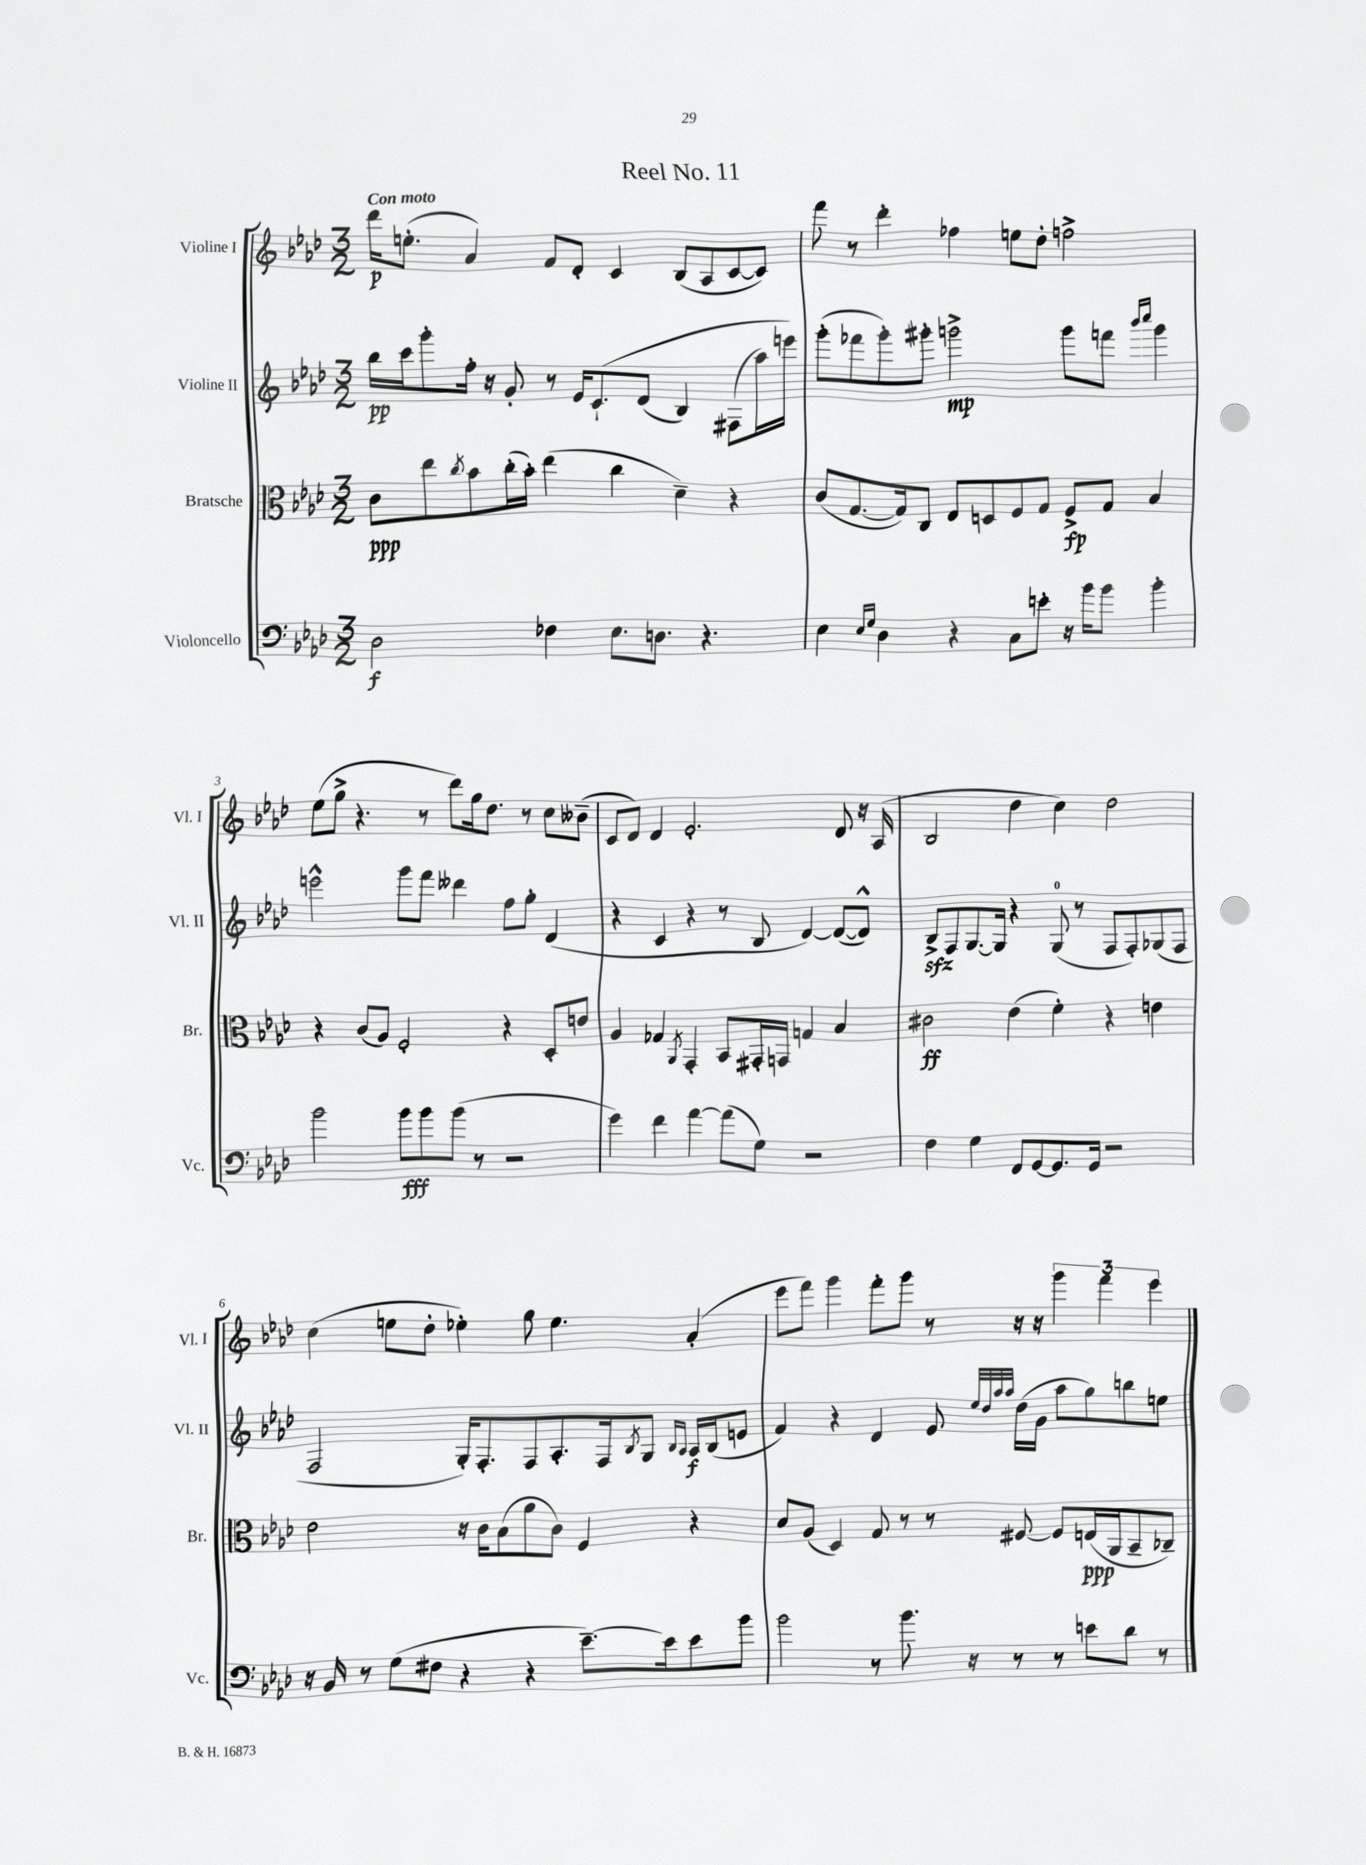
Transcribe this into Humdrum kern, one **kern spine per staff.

**kern	**kern	**kern	**kern
*staff4	*staff3	*staff2	*staff1
*clefF4	*clefC3	*clefG2	*clefG2
*k[b-e-a-d-]	*k[b-e-a-d-]	*k[b-e-a-d-]	*k[b-e-a-d-]
*M3/2	*M3/2	*M3/2	*M3/2
2D-\	8c\L	16bb-\LL	16ddd-\LK
.	.	16ccc\J	(8.ee'\J
.	8ee-\	8ggg'\	.
.	8qcc/	.	.
.	8b-\	16ff'\Jk	4a-/)
.	.	16r	.
.	(16cc'\L	8g'/	.
.	16b-'\JJ)	.	.
4F-\	(4ee-\	8r	8f/L
.	.	16e-/LK	8d-'/J
.	.	&(8.c`/	.
8.E-\L	4cc\	.	4c/
.	.	(8d-/J	.
8.D\J	.	.	.
.	4d-~\)	4B-/)	(8B-/L
4.r	.	.	8A-/
.	4r	(8F#\L	[8c/
.	.	16aa-\L)	8c/]J)
.	.	16eee\JJ&)	.
=	=	=	=
4E-\	(8c/L	(8ggg'\L	8fff\
.	[8.G/	8fff-\	8r
16qqE-/LL	.	.	.
16qqG/JJ	.	.	.
4D-\	.	8ggg'\)	4ddd-'\
.	16G/]k)	.	.
.	8C/J	8ggg#'\J	.
4r	8E-/L	2ggg^\	4ff-\
.	8D/	.	.
8C\L	8F/	.	8ee\L
8e'\J	8G/J	.	8dd-'\J
16r	8F^/L	8ggg\L	2ff^\
16b-\LK	.	.	.
8b-\J	8G/J	8fff\J	.
.	.	16qqbbb-/LL	.
.	.	16qqcccc/JJ	.
4b-'\	4B-/	4ggg\	.
=	=	=	=
2b-\	4r	2eee^^\	(8ee-\L
.	.	.	8gg^\J
.	(8c/L	.	4.r
.	8A-/J)	.	.
8b-\L	2F'/	8ggg\L	.
8b-\	.	8fff\J	8r
(8b-\J	.	4ddd--\	8ddd-\L)
8r	.	.	16gg\k
.	.	.	8.dd-\J
2r	4r	8ff\L	.
.	.	8gg'\J	8r
.	8D-'/L	(4d-/	8cc\L
.	8e/J	.	(8b--~\J
=	=	=	=
4g\)	4A-/	4r	8c/L
.	.	.	8d-/J)
4f\	4G-/	4c/	4d-/
.	8qAA-/	.	.
[4a-\	4GG'/	4r	2.e-'/
(8a-\]L	8BB-/L	8r	.
8G\J)	16GG#'/L	8B-/	.
.	16GG/JJ	.	.
2r	4G/	[4d-/)	.
.	4B-/	(8d-/_L	8d-/
.	.	8d-^^/]J)	16r
.	.	.	(16A-/
=	=	=	=
4F\	2c#\	8B-^/L	2B-/
.	.	8F/	.
4G\	.	[8.G/	.
.	.	16G/]Jk	.
8FF/L	(4e-\	4r	4dd-\
[8GG/	.	.	.
8.GG/]	4f'\)	(8G/	4cc\)
.	.	8r	.
16GG/Jk	.	.	.
2r	4r	8F/L	2dd-\
.	.	8F'/)	.
.	4e\	(8G-/	.
.	.	8F/J	.
=	=	=	=
16r	2e-\	2F/	(4cc\
16BB-/	.	.	.
8r	.	.	.
(8G\L	.	.	8ee\L
8F#\J	.	.	8dd-'\J
4r	16r	16G'/LK)	4ee-'\)
.	16c\LK	8.F'/	.
.	(8B-\	.	.
4r	8a-\	8F/	8gg\
.	8c\J)	8.A-'/	4.ee-\
[8.e-~\L)	4F/	.	.
.	.	16F/k	.
.	.	8qB-/	.
.	.	8G/J	.
16e-\]k	.	.	.
.	.	16qqB-/LL	.
.	.	16qqA-/JJ	.
8e-\	4r	16A-/LL	(4a-'/
.	.	(16B-/J	.
8b-\J	.	8e/J	.
=	=	=	=
2b-\	8d-/L	4f/)	8eee-\L
.	(8A-/J	.	8fff\J)
.	4D-/)	4r	4ggg\
8r	8G/	4d-/	8fff'\L
8.b-\	8r	.	8ggg\J
.	8r	8e-/	8r
16r	.	.	.
.	.	32qqee-/LLL	.
.	.	32qqdd-/	.
.	.	32qqaa-/	.
.	.	32qqaa-/JJJ	.
8r	[8F#/	(16dd-\LL	16r
.	.	16g\JJ	16r
8r	8F#/]L	8aa-\L	6ggg\
8e\L	(16E/L	8gg\)	.
.	.	.	6fff\
.	16AA-/J	.	.
8d-\J	8BB-~/	8bb\	.
.	.	.	6eee-\
8r	8C-~/J)	8ee\J	.
==	==	==	==
*-	*-	*-	*-
